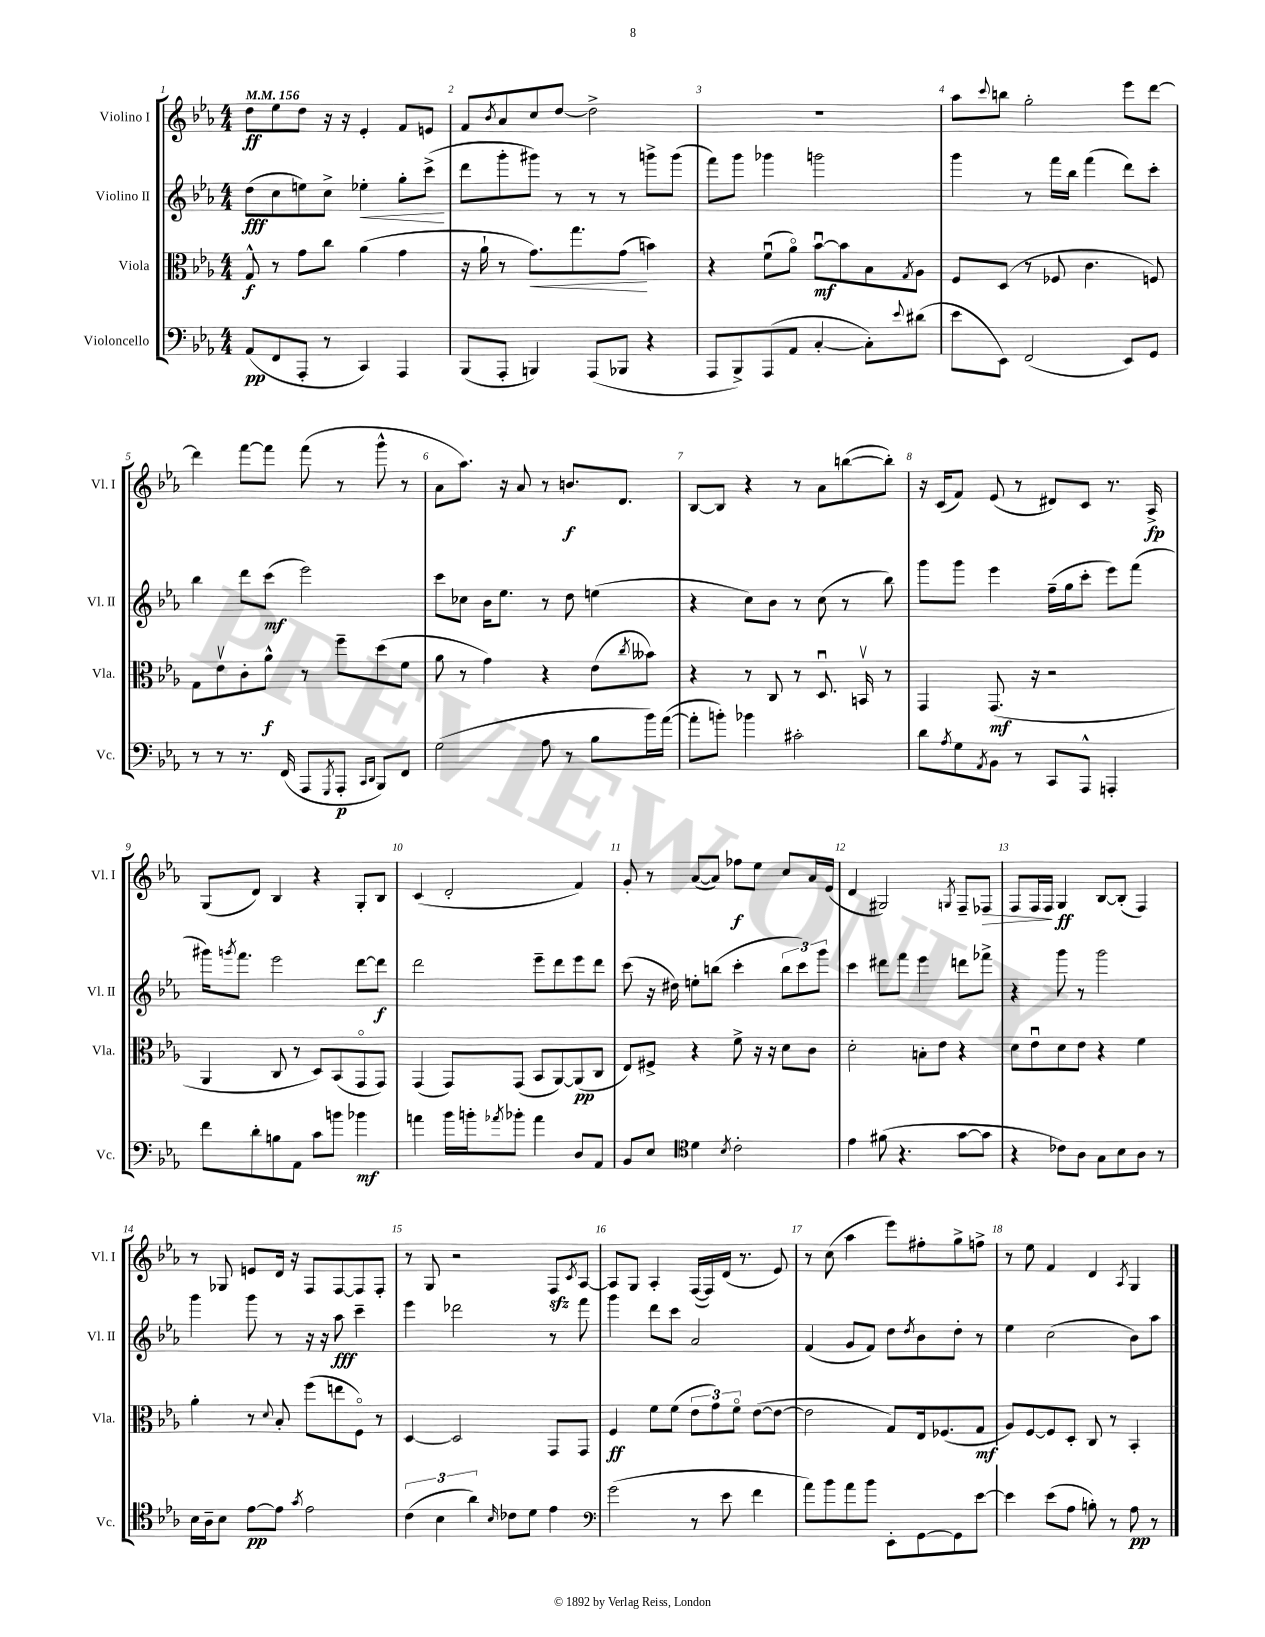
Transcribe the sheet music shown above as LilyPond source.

<<
\new StaffGroup <<
\new Staff = "s0" \with { instrumentName = "Violino I" shortInstrumentName = "Vl. I" } {
    \clef treble \key ees \major \numericTimeSignature \time 4/4 \tempo 4 = 156
    d''8\ff ees''8 d''8 r16 r16 ees'4-. f'8 e'8 |
    f'8 \acciaccatura { bes'8 } aes'8 c''8 d''8~ d''2-> |
    R1 |
    aes''8 \appoggiatura { c'''8 } b''8 g''2-. ees'''8 d'''8~ |
    d'''4 f'''8~ f'''8 f'''8( r8 g'''8-^ r8 |
    aes'8 aes''8.) r16 aes'8 r8 b'8.\f d'8. |
    bes8~ bes8 r4 r8 aes'8 b''8~( b''8-.) |
    r16 c'16( f'8) ees'8( r8 dis'8) c'8 r8. aes16->\fp |
    g8( d'8) bes4 r4 g8-. bes8 |
    c'4( d'2-. f'4) |
    g'8-. r8 aes'8~( aes'8) fes''8\f ees''8 c''8 aes'16 ees'16( |
    d'4 gis2) \acciaccatura { g8 } f8-- fes8\> |
    f8 f16 f16\! g4\ff bes8~ bes8-.( f4) |
    r8 ges8 e'8 d'16 r16 f8 f8~ f8 f8-. |
    r8 g8 r2 f8\sfz \acciaccatura { c'8 } aes8~ |
    aes8 g8 aes4-. f16~( f16) d'16( r8. ees'8) |
    r8 c''8( aes''4 ees'''8) fis''8-. g''8-> f''8-> |
    r8 ees''8 f'4 d'4 \acciaccatura { aes8 } g4 \bar "|." |
}
\new Staff = "s1" \with { instrumentName = "Violino II" shortInstrumentName = "Vl. II" } {
    \clef treble \key ees \major \numericTimeSignature \time 4/4
    d''8\fff( c''8 e''8) c''8-> ees''4-.\< g''8-. c'''8->\!( |
    d'''8 g'''8-. gis'''8) r8 r8 r8 g'''8-> g'''8( |
    f'''8) g'''8 ges'''4 g'''2 |
    g'''4 r8 f'''16 bes''16 f'''4( d'''8) c'''8-. |
    bes''4 d'''8 c'''8\mf( ees'''2) |
    c'''8 ces''8 bes'16 ees''8. r8 d''8 e''4( |
    r4 c''8) bes'8 r8 c''8( r8 bes''8) |
    g'''8 g'''8 ees'''4 f''16--( g''16 c'''8-. ees'''8) f'''8( |
    gis'''16) \acciaccatura { g'''8 } f'''8. ees'''2 d'''8~ d'''8\f |
    d'''2 ees'''8-- d'''8 ees'''8 d'''8 |
    c'''8( r16 dis''16) e''8-. b''8( c'''4-. \tuplet 3/2 { b''8 c'''8) g'''8 } |
    c'''4 dis'''8 f'''8 ees'''4 d'''8 fes'''8-> |
    r4 g'''8 r8 g'''2 |
    g'''4 g'''8 r8 r16 r16 aes''8\fff c'''4-- |
    ees'''4 des'''2 r8 f'''8 |
    g'''4 d'''8 c'''8 aes'2 |
    f'4( g'8 f'8) d''8 \acciaccatura { d''8 } bes'8 d''8-. r8 |
    ees''4 c''2( bes'8) aes''8 \bar "|." |
}
\new Staff = "s2" \with { instrumentName = "Viola" shortInstrumentName = "Vla." } {
    \clef alto \key ees \major \numericTimeSignature \time 4/4
    g8-^\f r8 g'8 c''8 aes'4( g'4 |
    r16 aes'16-! r8 g'8.\<) g''8. g'8\!( b'4) |
    r4 f'8\downbow( aes'8\flageolet) bes'8~\downbow\mf bes'8 bes8 \acciaccatura { g8 } aes8 |
    f8 d8( r8 fes8 c'4. f8) |
    g8 ees'8\upbow c'8-. aes'8-^\f r8 f''8-- d''8( f'8 |
    aes'8 r8 g'4) r4 ees'8( \acciaccatura { c''8 } beses'8) |
    r4 r8 c8 r8 d8.\downbow b,16\upbow r8 |
    g,4 g,8.\mf( r16 r2 |
    aes,4 c8 r8 d8) bes,8( g,8\flageolet g,8) |
    g,4( g,8) g,8( bes,8 aes,8~) aes,8\pp( c8 |
    ees8) fis8-> r4 f'8-> r16 r16 d'8 c'8 |
    d'2-. b8-. ees'8 r4 |
    d'8 ees'8\downbow d'8 ees'8 r4 f'4 |
    aes'4-. r8 \appoggiatura { d'8 } bes8-. f''8( e''8 f8\flageolet) r8 |
    d4~ d2 g,8 g,8 |
    f4\ff f'8 f'8( \tuplet 3/2 { ees'8 g'8) f'8\flageolet } ees'8~( ees'8~ |
    ees'2 g8) ees16 fes8.( g8\mf |
    aes8) f8~ f8 d8-. c8 r8 bes,4-. \bar "|." |
}
\new Staff = "s3" \with { instrumentName = "Violoncello" shortInstrumentName = "Vc." } {
    \clef bass \key ees \major \numericTimeSignature \time 4/4
    aes,8\pp( f,8 aes,,8-. r8 c,4) aes,,4 |
    bes,,8( aes,,8-. b,,4) aes,,8( bes,,8 r4 |
    aes,,8 bes,,8->) aes,,8( aes,8 c4~-. c8-.) \appoggiatura { ees'8 } dis'8( |
    ees'8 ees,8) f,2( ees,8) g,8 |
    r8 r8 r8. f,16( aes,,8 \acciaccatura { g,,8 } aes,,8-.\p \grace { c,16 d,16 } bes,,8) f,8 |
    g2( aes8 r8 bes8 bes'16) aes'16~( |
    aes'8-. b'8-.) bes'4 cis'2-. |
    d'8 \acciaccatura { aes8 } g8 \acciaccatura { aes,8 } bes,8 r8 c,8 aes,,8-^ a,,4-. |
    f'8 d'8-. b8 aes,8 c'8 b'8 bes'4\mf |
    a'4 bes'16 b'16-. \acciaccatura { aes'8 } bes'8-. aes'4 d8 aes,8 |
    bes,8 ees8 \clef tenor d'4 \acciaccatura { bes8 } c'2-. |
    ees'4 fis'8( r4. g'8~ g'8 |
    r4 ces'8) aes8 g8 bes8 aes8 r8 |
    bes16 aes16-- bes8 ees'8~\pp ees'8 \acciaccatura { g'8 } ees'2 |
    \tuplet 3/2 { c'4( bes4 aes'4) } \grace { bes16 } ces'8 d'8 ees'4 |
    \clef bass g'2( r8 ees'8 f'4 |
    aes'8) bes'8 aes'8 bes'8 ees,8-. g,8~ g,8 ees'8~ |
    ees'4 ees'8( aes8 b8-.) r8 aes8\pp r8 \bar "|." |
}
>>
>>
\layout { \context { \Score \override BarNumber.break-visibility = ##(#f #t #t) barNumberVisibility = #all-bar-numbers-visible } }
